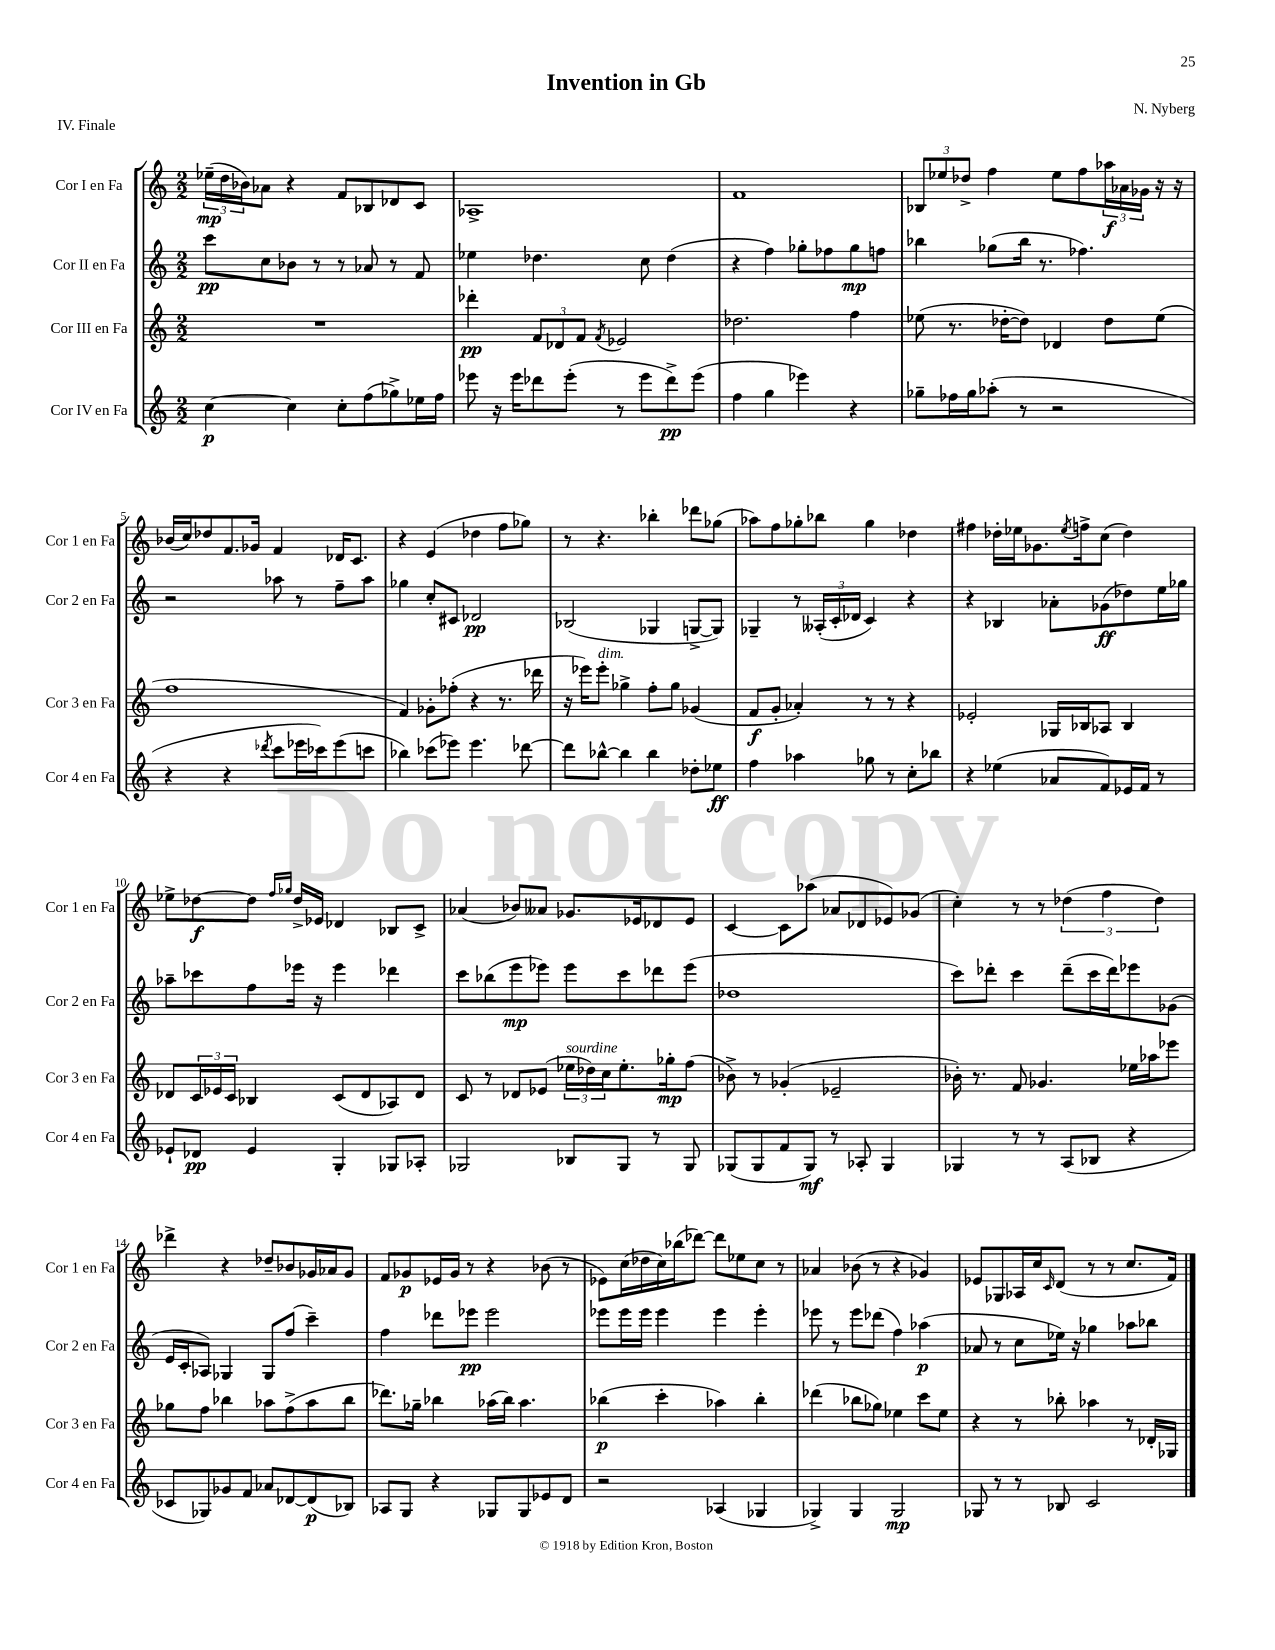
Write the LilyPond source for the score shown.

\header { title = "Invention in Gb" composer = "N. Nyberg" piece = "IV. Finale" }
<<
\new StaffGroup <<
\new Staff = "s0" \with { instrumentName = "Cor I en Fa" shortInstrumentName = "Cor 1 en Fa" } {
    \clef treble \key c \major \numericTimeSignature \time 2/2
    \tuplet 3/2 { ees''16--\mp( d''16 bes'16) } aes'8 r4 f'8 bes8 des'8 c'8 |
    aes1-> |
    f'1 |
    \tuplet 3/2 { bes8 ees''8 des''8-> } f''4 ees''8 f''8 \tuplet 3/2 { aes''16\f aes'16 ges'16 } r16 r16 |
    bes'16( c''16) des''8 f'8. ges'16 f'4 des'16 c'8. |
    r4 e'4( des''4 f''8 ges''8) |
    r8 r4. bes''4-. des'''8 ges''8( |
    aes''8) f''8 ges''8-. bes''8 ges''4 des''4 |
    fis''4 des''16-. ees''16 ges'8. \acciaccatura { ees''8 } f''16-> c''8( des''4) |
    ees''8-> des''8~\f des''8 \grace { f''16 ges''16 } des''16-> ees'16 des'4 bes8 c'8-> |
    aes'4( bes'8) aeses'8 ges'8. ees'16 des'8 ees'8 |
    c'4~ c'8 aes''8( aes'8 des'8 ees'8) ges'8( |
    c''4-.) r8 r8 \tuplet 3/2 { des''4( f''4 des''4) } |
    des'''4-> r4 des''8-- bes'8 ges'16 aes'16 ges'8 |
    f'8 ges'8\p ees'16 ges'16 r8 r4 bes'8( r8 |
    ees'8) c''16( des''16 c''16) bes''16( des'''8~) des'''8 ees''8 c''8 r8 |
    aes'4 bes'8( r8 r4 ges'4) |
    ees'8 ges8 aes16 c''16 \grace { c'16 } d'8( r8 r8 c''8. f'16) \bar "|." |
}
\new Staff = "s1" \with { instrumentName = "Cor II en Fa" shortInstrumentName = "Cor 2 en Fa" } {
    \clef treble \key c \major \numericTimeSignature \time 2/2
    c'''8\pp c''8 bes'8 r8 r8 aes'8 r8 f'8 |
    ees''4 des''4. c''8 des''4( |
    r4 f''4) ges''8-. fes''8 ges''8\mp f''8 |
    bes''4 ges''8( bes''16 r8. fes''4.) |
    r2 aes''8 r8 f''8-- aes''8 |
    ges''4 c''8-. cis'8 des'2\pp |
    bes2( ges4 g8~-> g8) |
    ges4-- r8 \tuplet 3/2 { aeses16-.( c'16-. des'16 } c'4) r4 |
    r4 bes4 aes'8-. ges'8\ff( des''8) e''16 ges''16 |
    aes''8-- ces'''8 f''8 ees'''16 r16 ees'''4 des'''4 |
    c'''8 bes''8( e'''8\mp ees'''8) ees'''8 c'''8 des'''8 ees'''8( |
    des''1 |
    c'''8) des'''8-. c'''4 des'''8--( c'''16 des'''16) ees'''8 ges'8( |
    e'16 c'16-. aes8) ges4 ges8 f''8( c'''4--) |
    f''4 des'''8 ees'''8\pp ees'''2 |
    ees'''8 ees'''16 ees'''16 ees'''4 ees'''4 ees'''4-. |
    ees'''8 r8 ees'''8 des'''8( f''4) aes''4\p( |
    aes'8 r8 c''8 ees''16) r16 ges''4 aes''8 bes''8 \bar "|." |
}
\new Staff = "s2" \with { instrumentName = "Cor III en Fa" shortInstrumentName = "Cor 3 en Fa" } {
    \clef treble \key c \major \numericTimeSignature \time 2/2
    R1 |
    des'''4-.\pp \tuplet 3/2 { f'8 des'8 f'8 } \acciaccatura { f'8 } ees'2 |
    des''2. f''4 |
    ees''8( r8. des''16~-. des''8) des'4 des''8 ees''8( |
    f''1 |
    f'4) ges'8-. fes''8-.( r4 r8. des'''16 |
    r16 ees'''16) ees'''8-.^\markup { \italic "dim." } ges''4-> f''8-. ges''8 ges'4( |
    f'8\f g'8-. aes'4-.) r8 r8 r4 |
    ees'2-. ges16 bes16 aes8 bes4 |
    des'8 \tuplet 3/2 { c'16 ees'16 c'16 } bes4 c'8( des'8 aes8) des'8 |
    c'8 r8 des'8 ees'8( \tuplet 3/2 { ees''16^\markup { \italic "sourdine" } des''16) c''16 } ees''8.-. ges''16-.\mp f''8( |
    bes'8->) r8 ges'4-.( ees'2-- |
    bes'16-.) r8. f'8 ges'4. ees''16 aes''16 ees'''8 |
    ges''8 f''8 bes''4 aes''8 f''8->( aes''8 bes''8 |
    des'''8.) ges''16-- bes''4 aes''16( bes''16) aes''4. |
    bes''4\p( c'''4-. aes''4) bes''4-. |
    des'''4( bes''8 ges''8) ees''4 c'''8 ees''8 |
    r4 r8 bes''8-. aes''4 r8 des'16-. ges16 \bar "|." |
}
\new Staff = "s3" \with { instrumentName = "Cor IV en Fa" shortInstrumentName = "Cor 4 en Fa" } {
    \clef treble \key c \major \numericTimeSignature \time 2/2
    c''4~\p c''4 c''8-. f''8( ges''8->) ees''16 f''16 |
    ees'''8 r16 ees'''16 des'''8 ees'''8-.( r8 ees'''8 des'''8->\pp) ees'''8( |
    f''4 g''4 ees'''4) r4 |
    ges''8-- fes''16 ges''16 aes''8-.( r8 r2 |
    r4 r4 \acciaccatura { des'''8 } c'''8 ees'''16 ces'''16) ees'''8( c'''8 |
    bes''4) ces'''8( ees'''8) ees'''4. des'''8~ |
    des'''8 bes''8~-^ bes''4 bes''4 des''8-. ees''8\ff |
    f''4 aes''4 ges''8 r8 c''8-. bes''8 |
    r4 ees''4( aes'8 f'8) ees'16 f'16 r8 |
    ees'8-! des'8\pp ees'4 g4-. ges8 aes8-. |
    ges2 bes8 ges8 r8 ges8 |
    ges8( ges8 f'8 ges8\mf) r8 aes8-. ges4 |
    ges4 r8 r8 a8( bes8 r4 |
    ces'8 ges8) ges'8 f'8 aes'8 des'8~ des'8\p( bes8) |
    aes8 g8 r4 ges8 ges8 ees'8 d'8 |
    r2 aes4( ges4 |
    ges4->) ges4 ges2\mp |
    ges8 r8 r8 bes8 c'2 \bar "|." |
}
>>
>>
